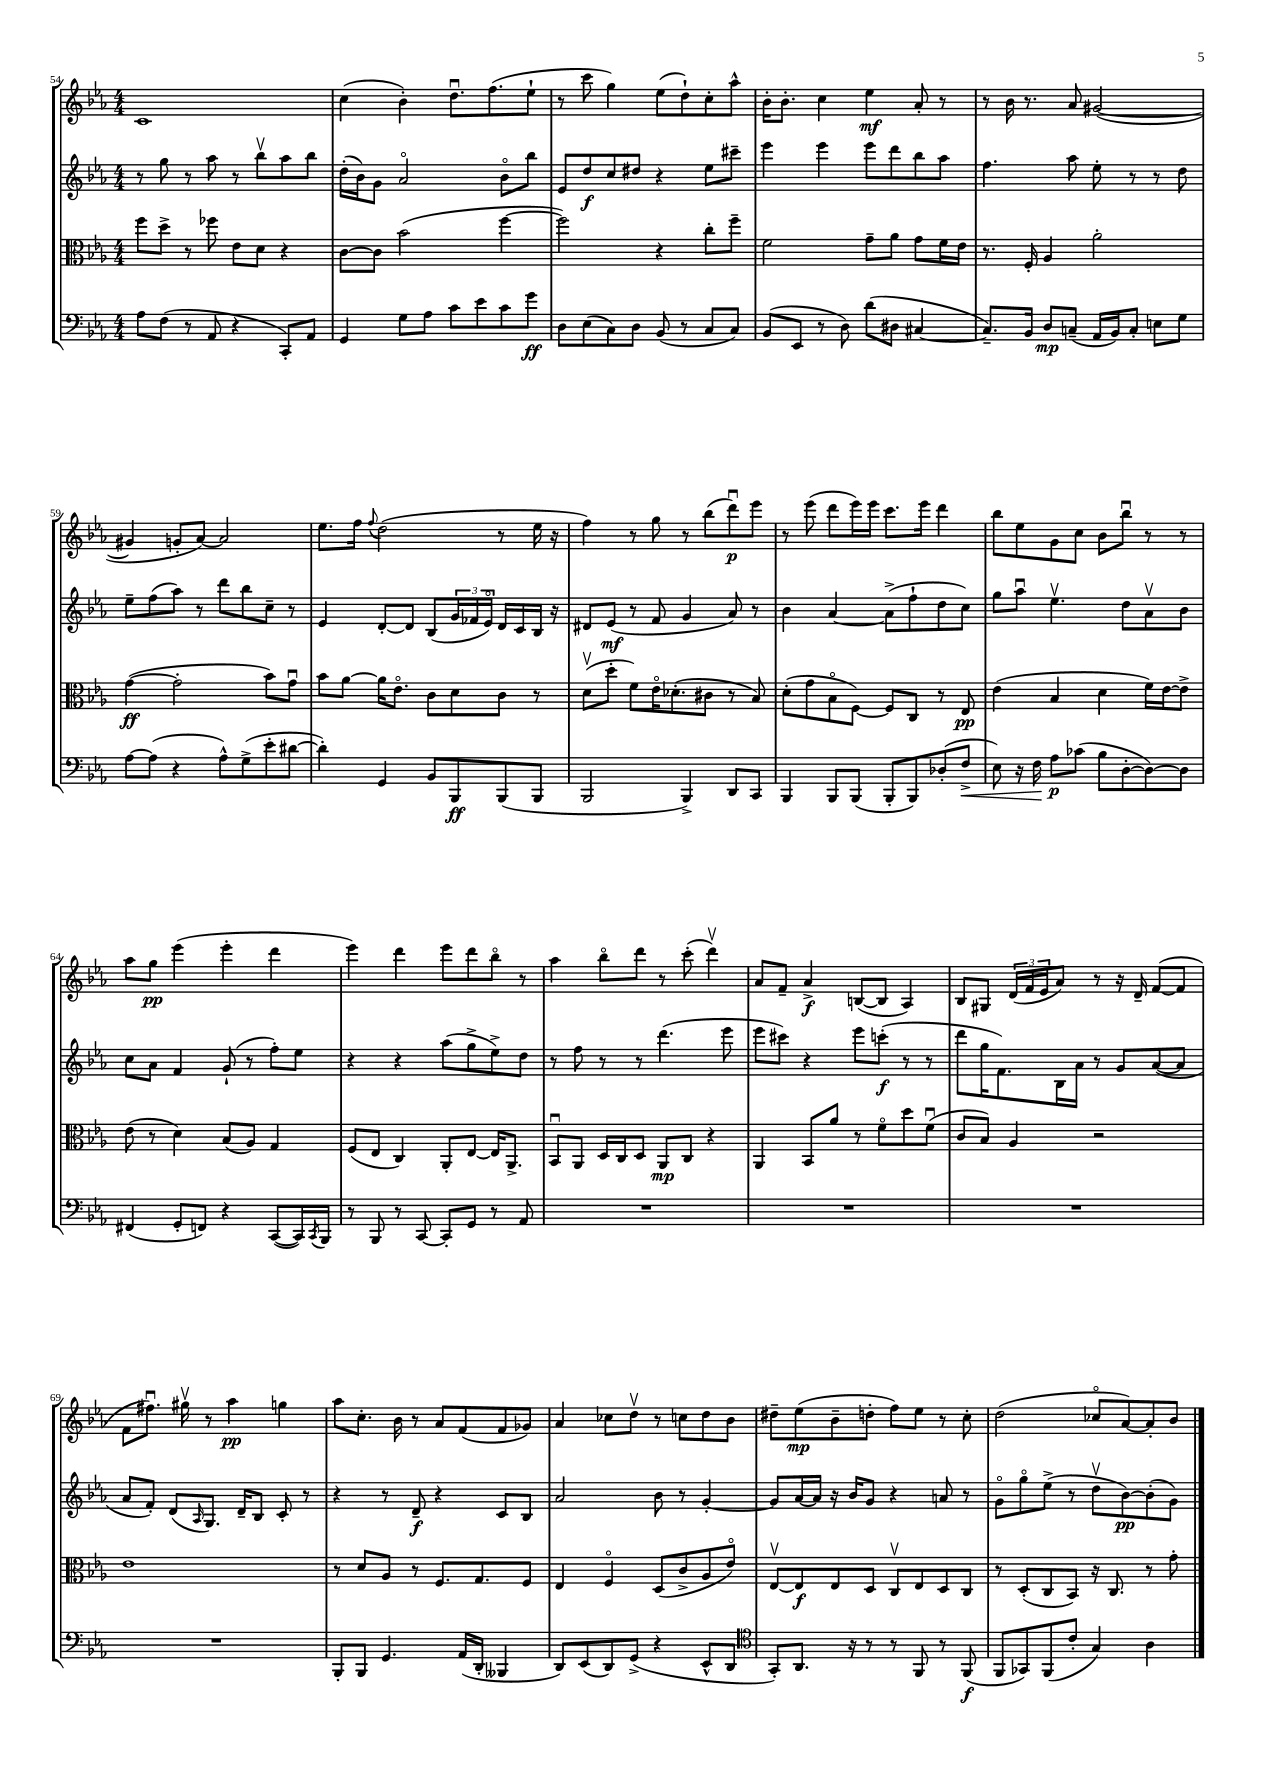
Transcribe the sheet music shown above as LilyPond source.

<<
\new StaffGroup <<
\new Staff = "s0" {
    \clef treble \key ees \major \numericTimeSignature \time 4/4
    c'1 |
    c''4( bes'4-.) d''8.\downbow f''8.( ees''8-! |
    r8 c'''8 g''4) ees''8( d''8-!) c''8-. aes''8-^ |
    bes'16-. bes'8.-. c''4 ees''4\mf aes'8-. r8 |
    r8 bes'16 r8. aes'8 gis'2~( |
    gis'4 g'8-. aes'8~) aes'2 |
    ees''8. f''16 \appoggiatura { f''8 } d''2( r8 ees''16 r16 |
    f''4) r8 g''8 r8 bes''8( d'''8\downbow\p) ees'''8 |
    r8 ees'''8( d'''8 ees'''16) ees'''16 c'''8. ees'''16 d'''4 |
    bes''8 ees''8 g'8 c''8 bes'8 bes''8\downbow r8 r8 |
    aes''8 g''8\pp ees'''4( ees'''4-. d'''4 |
    ees'''4) d'''4 ees'''8 d'''8 bes''8\flageolet r8 |
    aes''4 bes''8\flageolet d'''8 r8 c'''8-.( d'''4\upbow) |
    aes'8 f'8-- aes'4->\f b8~( b8 aes4) |
    bes8 gis8 \tuplet 3/2 { d'16( f'16 ees'16 } aes'8) r8 r16 d'16-- f'8~( f'8 |
    f'8 fis''8.\downbow) gis''16\upbow r8 aes''4\pp g''4 |
    aes''8 c''8.-. bes'16 r8 aes'8 f'8( f'8 ges'8) |
    aes'4 ces''8 d''8\upbow r8 c''8 d''8 bes'8 |
    dis''8-- ees''8\mp( bes'8-- d''8-. f''8) ees''8 r8 c''8-. |
    d''2( ces''8\flageolet aes'8~) aes'8-. bes'8 \bar "|." |
}
\new Staff = "s1" {
    \clef treble \key ees \major \numericTimeSignature \time 4/4
    r8 g''8 r8 aes''8 r8 bes''8\upbow aes''8 bes''8 |
    d''16-.( bes'16) g'8 aes'2\flageolet bes'8\flageolet bes''8 |
    ees'8 d''8\f c''8 dis''8 r4 ees''8 cis'''8-- |
    ees'''4 ees'''4 ees'''8 d'''8 bes''8 aes''8 |
    f''4. aes''8 ees''8-. r8 r8 d''8 |
    ees''8-- f''8( aes''8) r8 d'''8 bes''8 c''8-- r8 |
    ees'4 d'8~-. d'8 bes8( \tuplet 3/2 { g'16 fes'16 ees'16\flageolet) } d'16 c'16 bes16 r16 |
    dis'8 ees'8\mf( r8 f'8 g'4 aes'8) r8 |
    bes'4 aes'4~ aes'8->( f''8-! d''8 c''8) |
    g''8 aes''8\downbow ees''4.\upbow d''8 aes'8\upbow bes'8 |
    c''8 aes'8 f'4 g'8-!( r8 f''8-.) ees''8 |
    r4 r4 aes''8( g''8-> ees''8->) d''8 |
    r8 f''8 r8 r8 d'''4.( ees'''8 |
    ees'''8 cis'''8) r4 ees'''8 c'''8-.\f( r8 r8 |
    d'''8 g''16 f'8.) bes16 aes'16 r8 g'8 aes'8~( aes'8 |
    aes'8 f'8-.) d'8( \grace { aes16 } g8.) d'16-- bes8 c'8-. r8 |
    r4 r8 d'8--\f r4 c'8 bes8 |
    aes'2 bes'8 r8 g'4~-. |
    g'8 aes'16~ aes'16 r16 bes'16 g'8 r4 a'8 r8 |
    g'8\flageolet g''8\flageolet ees''8->( r8 d''8\upbow bes'8~\pp) bes'8-.( g'8) \bar "|." |
}
\new Staff = "s2" {
    \clef alto \key ees \major \numericTimeSignature \time 4/4
    f''8 d''8-> r8 fes''8 ees'8 d'8 r4 |
    c'8~ c'8 bes'2( f''4~ |
    f''2) r4 c''8-. f''8-- |
    f'2 g'8-- aes'8 g'8 f'16 ees'16 |
    r8. f16-. aes4 aes'2-. |
    g'4~\ff( g'2-. bes'8) g'8\downbow |
    bes'8 aes'8~ aes'16 ees'8.\flageolet c'8 d'8 c'8 r8 |
    d'8\upbow( d''8-. f'8) ees'16\flageolet des'8.-.( cis'8 r8 bes8) |
    d'8-.( g'8 bes8\flageolet f8~) f8 c8 r8 ees8\pp |
    ees'4( bes4 d'4 f'16) ees'16~ ees'8-> |
    ees'8( r8 d'4) bes8( aes8) g4 |
    f8( ees8 c4) aes,8-. ees8~ ees16 aes,8.-> |
    bes,8\downbow aes,8 d16 c16 d8 aes,8\mp c8 r4 |
    aes,4 bes,8 aes'8 r8 f'8\flageolet d''8 f'8\downbow( |
    c'8 bes8) aes4 r2 |
    ees'1 |
    r8 d'8 aes8 r8 f8. g8. f8 |
    ees4 f4\flageolet d8( c'8-> aes8 ees'8\flageolet) |
    ees8~\upbow ees8\f ees8 d8 c8\upbow ees8 d8 c8 |
    r8 d8-.( c8 bes,8) r16 c8. r8 g'8-. \bar "|." |
}
\new Staff = "s3" {
    \clef bass \key ees \major \numericTimeSignature \time 4/4
    aes8 f8( r8 aes,8 r4 c,8-.) aes,8 |
    g,4 g8 aes8 c'8 ees'8 c'8 g'8\ff |
    d8 ees8( c8) d8 bes,8( r8 c8 c8) |
    bes,8( ees,8 r8 d8) d'8( dis8 cis4~ |
    cis8.--) bes,16 d8\mp c8--( aes,16 bes,16) c8-. e8 g8 |
    aes8~ aes8( r4 aes8-^) g8->( ees'8-. dis'8~ |
    dis'4-.) g,4 bes,8 bes,,8\ff bes,,8( bes,,8 |
    bes,,2 bes,,4->) d,8 c,8 |
    bes,,4 bes,,8 bes,,8( bes,,8-. bes,,8) des8-.( f8->\< |
    ees8) r16 f16\! aes8\p ces'8( bes8 d8~-. d8~) d8 |
    fis,4( g,8-. f,8) r4 c,8~( c,16) \acciaccatura { c,8 } bes,,16 |
    r8 bes,,8 r8 c,8~ c,8-. g,8 r8 aes,8 |
    R1 |
    R1 |
    R1 |
    R1 |
    bes,,8-. bes,,8 g,4. aes,16( d,16-. beses,,4 |
    d,8) ees,8( d,8) g,8->( r4 ees,8-^ d,8 |
    \clef tenor g,8-.) aes,8. r16 r8 r8 f,8 r8 f,8\f( |
    f,8 ges,8) f,8( c'8-. g4) aes4 \bar "|." |
}
>>
>>
\layout { \context { \Score currentBarNumber = #54 } }
